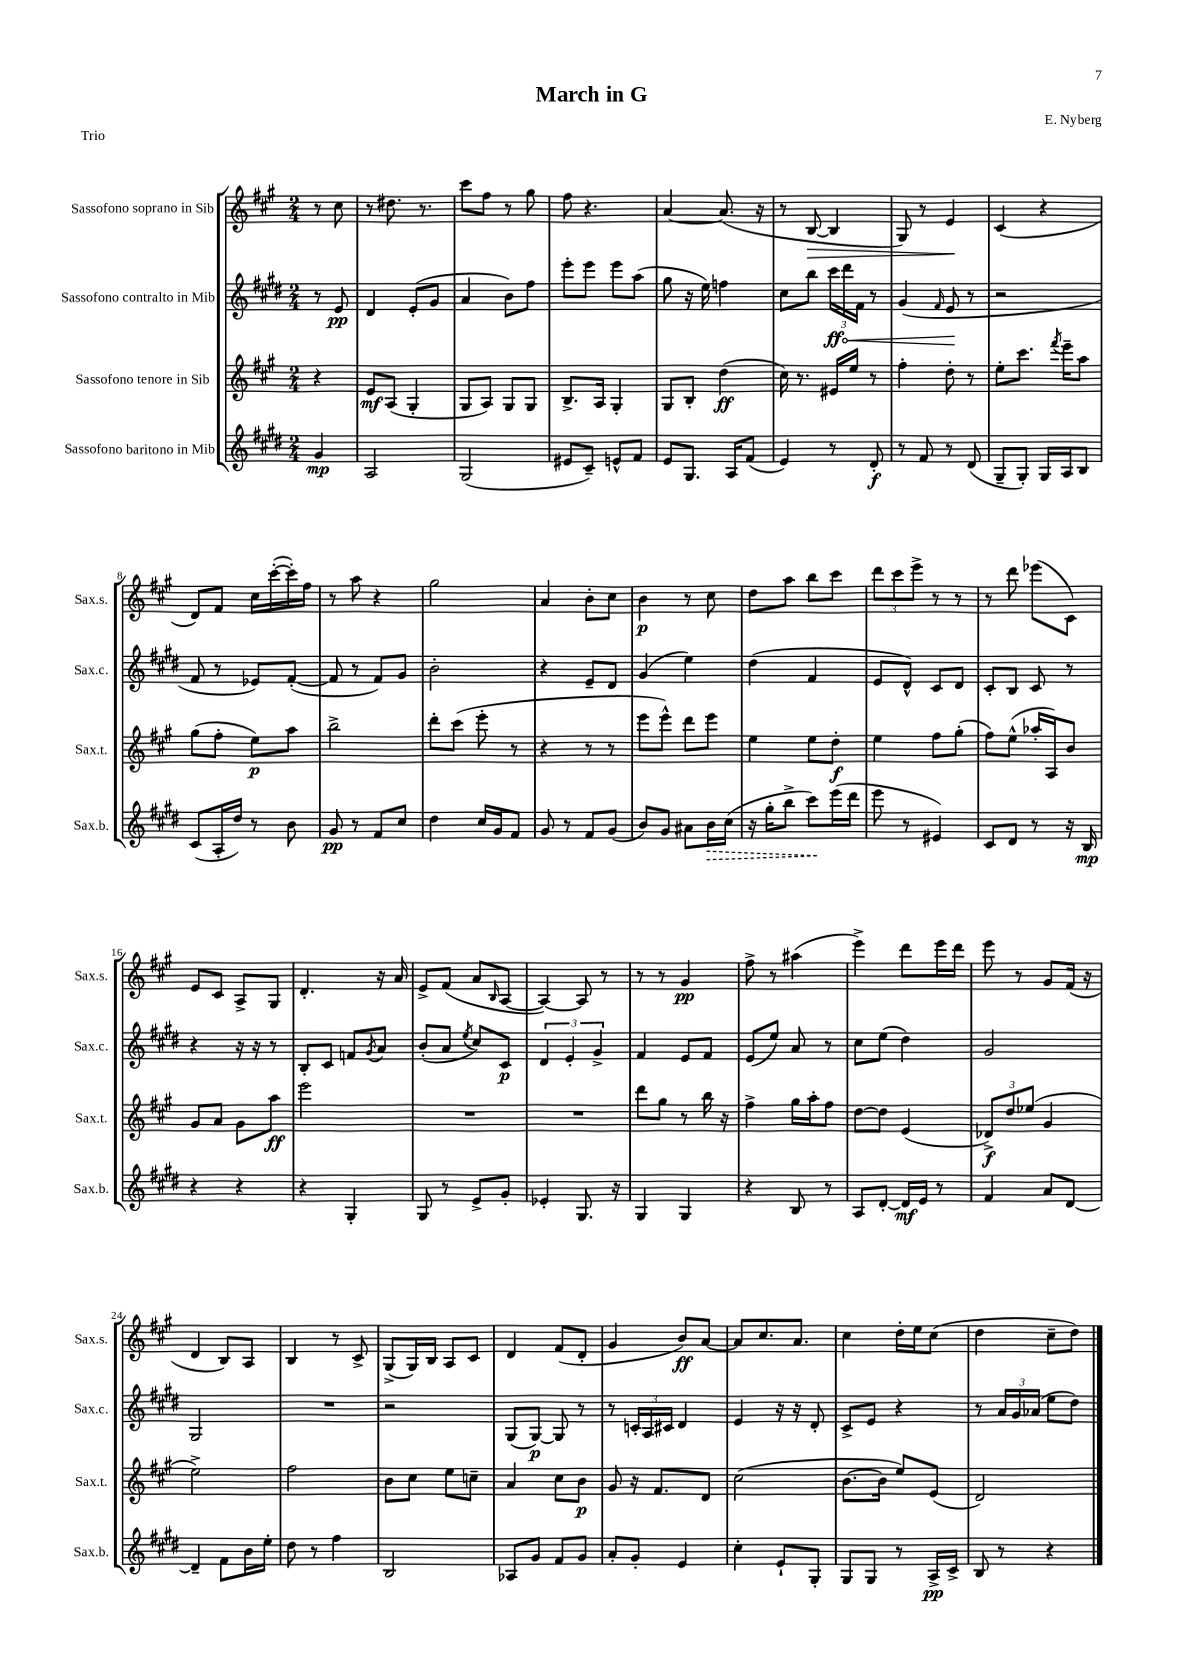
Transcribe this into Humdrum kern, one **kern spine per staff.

**kern	**dynam	**kern	**dynam	**kern	**dynam	**kern	**dynam
*part4	*part4	*part3	*part3	*part2	*part2	*part1	*part1
*staff4	*staff4	*staff3	*staff3	*staff2	*staff2	*staff1	*staff1
*I"Sassofono baritono in Mib	*	*I"Sassofono tenore in Sib	*	*I"Sassofono contralto in Mib	*	*I"Sassofono soprano in Sib	*
*I'Sax.b.	*	*I'Sax.t.	*	*I'Sax.c.	*	*I'Sax.s.	*
*clefG2	*	*clefG2	*	*clefG2	*	*clefG2	*
*k[f#c#g#d#]	*	*k[f#c#g#]	*	*k[f#c#g#d#]	*	*k[f#c#g#]	*
*M2/4	*	*M2/4	*	*M2/4	*	*M2/4	*
=	=	=	=	=	=	=	=
4g#/	mp	4r	.	8r	.	8r	.
.	.	.	.	8e/	pp	8cc#\	.
=1	=1	=1	=1	=1	=1	=1	=1
2A/	.	8e/L	mf	4d#/	.	8r	.
.	.	(8A/J	.	.	.	8.dd#X\	.
.	.	4G#'/	.	(8e'/L	.	.	.
.	.	.	.	.	.	8.r	.
.	.	.	.	8g#/J	.	.	.
=2	=2	=2	=2	=2	=2	=2	=2
(2G#/	.	8G#/L	.	4a/	.	8ccc#\L	.
.	.	8A/J)	.	.	.	8ff#\J	.
.	.	8G#/L	.	8b\L)	.	8r	.
.	.	8G#/J	.	8ff#\J	.	8gg#\	.
=3	=3	=3	=3	=3	=3	=3	=3
8e#X/L	.	8.B^/L	.	8eee'\L	.	8ff#\	.
8c#~/J)	.	.	.	8eee\J	.	4.r	.
.	.	16A/Jk	.	.	.	.	.
8en^^/L	.	4G#'/	.	8eee\L	.	.	.
8f#/J	.	.	.	(8aa\J	.	.	.
=4	=4	=4	=4	=4	=4	=4	=4
8e/L	.	8G#/L	.	8gg#\	.	[4a/	.
8.G#/J	.	8B'/J	.	16r	.	.	.
.	.	.	.	16ee\)	.	.	.
.	.	(4dd\	ff	4ffn\	.	(8.a/]	.
16A/KL	.	.	.	.	.	.	.
(8f#/J	.	.	.	.	.	.	.
.	.	.	.	.	.	16r	.
=5	=5	=5	=5	=5	=5	=5	=5
4e/)	.	16cc#\)	.	8cc#\L	.	8r	.
.	.	8.r	.	.	.	.	.
!	!	!	!	!	!	!	!LO:HP:b
.	.	.	.	8bb\J	.	[8B/	>
8r	.	16e#X/LL	.	24ccc#\LL	ff	4B/]	.
!	!	!	!	!	!LO:HP:b	!	!
.	.	.	.	24ddd#\	<	.	.
.	.	16ee/JJ	.	.	.	.	.
.	.	.	.	24f#\JJ	.	.	.
8d#'/	f	8r	.	8r	.	.	.
=6	=6	=6	=6	=6	=6	=6	=6
8r	.	4ff#'\	.	(4g#/	.	8G#/)	.
8f#/	.	.	.	.	.	8r	.
.	.	.	.	16qqf#/	.	.	.
8r	.	8dd'\	.	8e/	.	4e/	.
(8d#/	.	8r	.	8r	[	.	.
.	.	.	.	.	.	.	]
=7	=7	=7	=7	=7	=7	=7	=7
8G#~/L	.	8ee'\L	.	2r	.	(4c#/	.
8G#'/J)	.	8.ccc#\J	.	.	.	.	.
16G#/LL	.	.	.	.	.	4r	.
.	.	8qfff#/	.	.	.	.	.
16A/J	.	16eee~\KL	.	.	.	.	.
8B/J	.	8aa\J	.	.	.	.	.
!!LO:LB:g=z
=8	=8	=8	=8	=8	=8	=8	=8
(8c#/L	.	(8gg#\L	.	8f#/	.	8d/L)	.
16A'/L	.	8ff#'\J	.	8r	.	8f#/J	.
16dd#/JJ)	.	.	.	.	.	.	.
8r	.	8ee\L)	p	8e-X/L)	.	16cc#\LL	.
.	.	.	.	.	.	([16ccc#'\	.
8b\	.	8aa\J	.	([8f#'/J	.	16ccc#'\])	.
.	.	.	.	.	.	16ff#\JJ	.
=9	=9	=9	=9	=9	=9	=9	=9
8g#/	pp	2bb^\	.	8f#/]	.	8r	.
8r	.	.	.	8r	.	8aa\	.
8f#/L	.	.	.	8f#/L)	.	4r	.
8cc#/J	.	.	.	8g#/J	.	.	.
=10	=10	=10	=10	=10	=10	=10	=10
4dd#\	.	8ddd'\L	.	2b'\	.	2gg#\	.
.	.	(8ccc#\J	.	.	.	.	.
16cc#/LL	.	8eee'\	.	.	.	.	.
16g#/J	.	.	.	.	.	.	.
8f#/J	.	8r	.	.	.	.	.
=11	=11	=11	=11	=11	=11	=11	=11
8g#/	.	4r	.	4r	.	4a/	.
8r	.	.	.	.	.	.	.
8f#/L	.	8r	.	8e~/L	.	8b'\L	.
(8g#/J	.	8r	.	8d#/J	.	8cc#\J	.
=12	=12	=12	=12	=12	=12	=12	=12
8b/L)	.	8eee\L	.	(4g#/	.	4b\	p
8g#/J	.	8eee^^\J)	.	.	.	.	.
8a#X\L	.	8ddd\L	.	4ee\)	.	8r	.
!	!LO:HP:b	!	!	!	!	!	!
16b\L	>	8eee\J	.	.	.	8cc#\	.
(16cc#\JJ	.	.	.	.	.	.	.
=13	=13	=13	=13	=13	=13	=13	=13
16r	.	4ee\	.	(4dd#\	.	8dd\L	.
16gg#'\KL	.	.	.	.	.	.	.
8bb^\J	.	.	.	.	.	8aa\J	.
8ccc#\L)	.	8ee\L	.	4f#/	.	8bb\L	.
(16eee\L	]	8dd'\J	f	.	.	8ccc#\J	.
16ddd#\JJ	.	.	.	.	.	.	.
=14	=14	=14	=14	=14	=14	=14	=14
8eee\	.	4ee\	.	8e/L	.	12ddd\L	.
.	.	.	.	.	.	12ccc#\	.
8r	.	.	.	8d#^^/J)	.	.	.
.	.	.	.	.	.	12eee^\J	.
4e#X/)	.	8ff#\L	.	8c#/L	.	8r	.
.	.	(8gg#'\J	.	8d#/J	.	8r	.
=15	=15	=15	=15	=15	=15	=15	=15
8c#/L	.	8ff#\L)	.	8c#'/L	.	8r	.
8d#/J	.	(8ee^^\J	.	8B/J	.	8ddd\	.
8r	.	16aa-X'/LL	.	8c#/	.	(8eee-X\L	.
.	.	16A/J)	.	.	.	.	.
16r	.	8b/J	.	8r	.	8c#\J)	.
16B/	mp	.	.	.	.	.	.
!!LO:LB:g=z
=16	=16	=16	=16	=16	=16	=16	=16
4r	.	8g#/L	.	4r	.	8e/L	.
.	.	8a/J	.	.	.	8c#/J	.
4r	.	8g#\L	.	16r	.	8A^/L	.
.	.	.	.	16r	.	.	.
.	.	8aa\J	ff	8r	.	8G#/J	.
=17	=17	=17	=17	=17	=17	=17	=17
4r	.	2eee\	.	8B'/L	.	4.d'/	.
.	.	.	.	8c#/J	.	.	.
4G#'/	.	.	.	8fn/L	.	.	.
.	.	.	.	8qg#/	.	.	.
.	.	.	.	8a/J	.	16r	.
.	.	.	.	.	.	16a/	.
=18	=18	=18	=18	=18	=18	=18	=18
8G#/	.	2r	.	(8b'/L	.	8e^/L	.
8r	.	.	.	8a/J	.	(8f#/J	.
.	.	.	.	8qee/	.	.	.
8e^/L	.	.	.	8cc#/L)	.	8a/L	.
.	.	.	.	.	.	16qqB/	.
8g#'/J	.	.	.	8c#/J	p	[8A/J	.
=19	=19	=19	=19	=19	=19	=19	=19
4e-X'/	.	2r	.	6d#/	.	4A/_)	.
.	.	.	.	6e'/	.	.	.
8.G#/	.	.	.	.	.	8A/]	.
.	.	.	.	6g#^/	.	.	.
.	.	.	.	.	.	8r	.
16r	.	.	.	.	.	.	.
=20	=20	=20	=20	=20	=20	=20	=20
4G#/	.	8ddd\L	.	4f#/	.	8r	.
.	.	8gg#\J	.	.	.	8r	.
4G#/	.	8r	.	8e/L	.	4g#/	pp
.	.	16bb\	.	8f#/J	.	.	.
.	.	16r	.	.	.	.	.
=21	=21	=21	=21	=21	=21	=21	=21
4r	.	4ff#^\	.	(8e/L	.	8ff#^\	.
.	.	.	.	8ee/J)	.	8r	.
8B/	.	16gg#\LL	.	8a/	.	(4aa#X\	.
.	.	16aa'\J	.	.	.	.	.
8r	.	8ff#\J	.	8r	.	.	.
=22	=22	=22	=22	=22	=22	=22	=22
8A/L	.	[8dd\L	.	8cc#\L	.	4eee^\)	.
[8d#'/J	.	8dd\J]	.	(8ee\J	.	.	.
16d#/LL]	mf	(4e/	.	4dd#\)	.	8ddd\L	.
16e/JJ	.	.	.	.	.	.	.
8r	.	.	.	.	.	16eee\L	.
.	.	.	.	.	.	16ddd\JJ	.
=23	=23	=23	=23	=23	=23	=23	=23
4f#/	.	12d-X^/L)	f	2g#/	.	8eee\	.
.	.	12dd/	.	.	.	.	.
.	.	.	.	.	.	8r	.
.	.	(12ee-X/J	.	.	.	.	.
8a/L	.	4g#/	.	.	.	8g#/L	.
[8d#/J	.	.	.	.	.	(16f#/Jk	.
.	.	.	.	.	.	16r	.
!!LO:LB:g=z
=24	=24	=24	=24	=24	=24	=24	=24
4d#~/]	.	2ee^\)	.	2G#/	.	4d/	.
8f#\L	.	.	.	.	.	8B/L)	.
16b\L	.	.	.	.	.	8A/J	.
16ee'\JJ	.	.	.	.	.	.	.
=25	=25	=25	=25	=25	=25	=25	=25
8dd#\	.	2ff#\	.	2r	.	4B/	.
8r	.	.	.	.	.	.	.
4ff#\	.	.	.	.	.	8r	.
.	.	.	.	.	.	8c#^/	.
=26	=26	=26	=26	=26	=26	=26	=26
2B/	.	8b\L	.	2r	.	(8G#^/L	.
.	.	8cc#\J	.	.	.	16G#/L)	.
.	.	.	.	.	.	16B/JJ	.
.	.	8ee\L	.	.	.	8A/L	.
.	.	8ccn~\J	.	.	.	8c#/J	.
=27	=27	=27	=27	=27	=27	=27	=27
8A-X/L	.	4a/	.	(8G#/L	.	4d/	.
8g#/J	.	.	.	[8G#/J)	p	.	.
8f#/L	.	8cc#\L	.	8G#/]	.	(8f#/L	.
8g#/J	.	8b\J	p	8r	.	8d'/J	.
=28	=28	=28	=28	=28	=28	=28	=28
8a'/L	.	8g#/	.	8r	.	4g#/	.
8g#'/J	.	16r	.	24cn'/LL	.	.	.
.	.	.	.	24A/	.	.	.
.	.	8.f#/L	.	.	.	.	.
.	.	.	.	24c#X/JJ	.	.	.
4e/	.	.	.	4d#/	.	8b/L)	ff
.	.	8d/J	.	.	.	[8a/J	.
=29	=29	=29	=29	=29	=29	=29	=29
4cc#'\	.	(2cc#\	.	4e/	.	8a/L]	.
.	.	.	.	.	.	8.cc#/	.
8e`/L	.	.	.	16r	.	.	.
.	.	.	.	16r	.	8.a/J	.
8G#'/J	.	.	.	8d#'/	.	.	.
=30	=30	=30	=30	=30	=30	=30	=30
8G#/L	.	[8.b\L	.	8c#^/L	.	4cc#\	.
8G#/J	.	.	.	8e/J	.	.	.
.	.	16b\Jk]	.	.	.	.	.
8r	.	8ee/L)	.	4r	.	16dd'\LL	.
.	.	.	.	.	.	16ee\J	.
16A^/LL	pp	(8e/J	.	.	.	(8cc#\J	.
16c#^/JJ	.	.	.	.	.	.	.
=31	=31	=31	=31	=31	=31	=31	=31
8B/	.	2d/)	.	8r	.	4dd\	.
8r	.	.	.	24a/LL	.	.	.
.	.	.	.	24g#/	.	.	.
.	.	.	.	(24a-X/JJ	.	.	.
4r	.	.	.	8ee\L	.	8cc#~\L	.
.	.	.	.	8dd#\J)	.	8dd\J)	.
==	==	==	==	==	==	==	==
*-	*-	*-	*-	*-	*-	*-	*-
